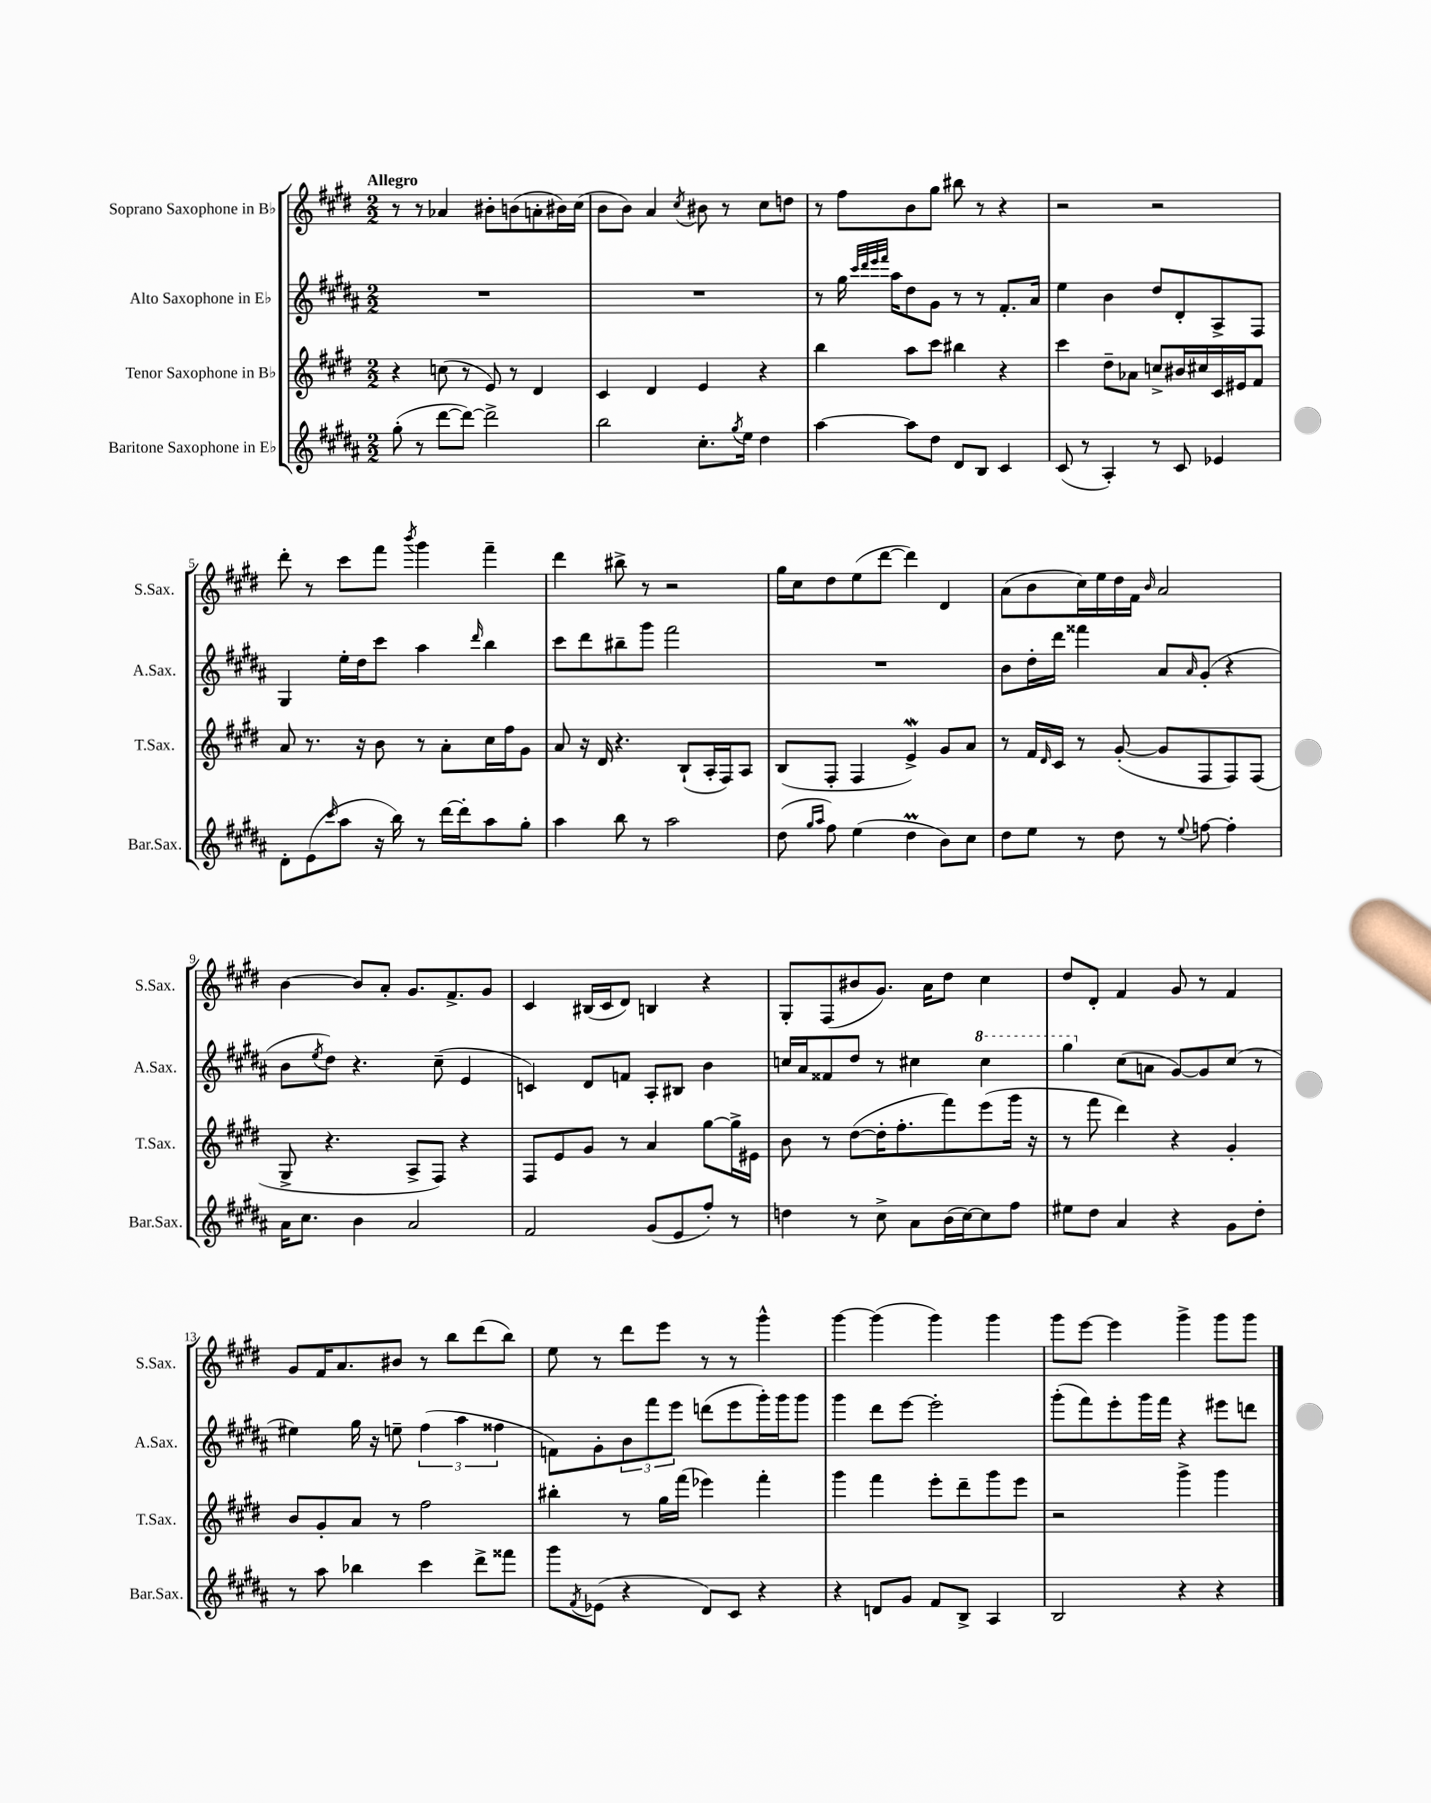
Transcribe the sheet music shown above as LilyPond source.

<<
\new StaffGroup <<
\new Staff = "s0" \with { instrumentName = "Soprano Saxophone in Bb" shortInstrumentName = "S.Sax." } {
    \clef treble \key e \major \numericTimeSignature \time 2/2 \tempo "Allegro"
    r8 r8 aes'4 bis'8-. b'8( a'8-. bis'16) cis''16( |
    b'8 b'8) a'4 \acciaccatura { cis''8 } bis'8 r8 cis''8 d''8 |
    r8 fis''8 b'8 gis''8 bis''8 r8 r4 |
    r2 r2 |
    dis'''8-. r8 cis'''8 fis'''8 \acciaccatura { b'''8 } gis'''4 fis'''4-- |
    dis'''4 bis''8-> r8 r2 |
    gis''16 cis''16 dis''8 e''8( dis'''8~ dis'''4) dis'4 |
    a'8( b'8 cis''16) e''16 dis''16 fis'16 \grace { b'16 } a'2 |
    b'4~ b'8 a'8-. gis'8. fis'8.-> gis'8 |
    cis'4 bis16( cis'16 dis'8) b4 r4 |
    gis8-. fis8( bis'8 gis'8.) a'16 dis''8 cis''4 |
    dis''8 dis'8-. fis'4 gis'8 r8 fis'4 |
    gis'8 fis'16 a'8. bis'8 r8 b''8 dis'''8( b''8) |
    e''8 r8 dis'''8 e'''8 r8 r8 gis'''4-^ |
    gis'''4~ gis'''4( gis'''4) gis'''4 |
    gis'''8 e'''8~ e'''4 gis'''4-> gis'''8 gis'''8 \bar "|." |
}
\new Staff = "s1" \with { instrumentName = "Alto Saxophone in Eb" shortInstrumentName = "A.Sax." } {
    \clef treble \key b \major \numericTimeSignature \time 2/2
    R1 |
    R1 |
    r8 gis''16 \grace { cis'''32 dis'''32 e'''32 fis'''32 } ais''16 dis''8 gis'8 r8 r8 fis'8.-. ais'16 |
    e''4 b'4 dis''8 dis'8-. ais8-> fis8 |
    gis4 e''16-. dis''16 cis'''8 ais''4 \grace { dis'''16 } b''4 |
    cis'''8 dis'''8 bis''8-- gis'''8 fis'''2 |
    R1 |
    b'8 dis''16-. dis'''16 fisis'''4 ais'8 \grace { ais'16 } gis'8-.( r4 |
    b'8 \acciaccatura { e''8 } dis''8) r4. cis''8--( e'4 |
    c'4) dis'8 f'8 ais8-. bis8 b'4 |
    c''16 ais'16 fisis'8 dis''8 r8 cis''4 \ottava #1 cis'''4 |
    gis'''4 \ottava #0 cis''8( a'8 gis'8~) gis'8 cis''8( r8 |
    eis''4) gis''16 r16 e''8-- \tuplet 3/2 { fis''4( ais''4 fisis''4 } |
    f'8) gis'8-. \tuplet 3/2 { b'8 fis'''8 e'''8 } d'''8( e'''8 gis'''16-.) gis'''16 gis'''8 |
    gis'''4 dis'''8 e'''8~ e'''2-. |
    gis'''8-.( fis'''8) e'''8-. gis'''16 fis'''16 r4 eis'''8 d'''8 \bar "|." |
}
\new Staff = "s2" \with { instrumentName = "Tenor Saxophone in Bb" shortInstrumentName = "T.Sax." } {
    \clef treble \key e \major \numericTimeSignature \time 2/2
    r4 c''8( r8 e'8) r8 dis'4 |
    cis'4 dis'4 e'4 r4 |
    b''4 a''8 cis'''8 bis''4 r4 |
    cis'''4 dis''8-- aes'8 c''8-> bis'16 cis''16 cis'16 eis'16 fis'8 |
    a'8 r8. r16 b'8 r8 a'8-. cis''16 fis''16 gis'8 |
    a'8 r16 dis'16 r4. b8-!( a16-. fis16) a8 |
    b8( fis8-. fis4 e'4->\mordent) gis'8 a'8 |
    r8 fis'16 \grace { dis'16 } cis'16 r8 gis'8~-.( gis'8 fis8 fis8) fis8( |
    gis8-> r4. a8-> fis8) r4 |
    fis8 e'8 gis'8 r8 a'4 gis''8~ gis''16-> eis'16 |
    b'8 r8 dis''8~( dis''16-. fis''8.-. fis'''8) e'''8( gis'''16 r16 |
    r8 fis'''8 dis'''4) r4 gis'4-. |
    b'8 gis'8-. a'8 r8 fis''2 |
    bis''4-. r8 gis''16 fis'''16( ees'''4) fis'''4-. |
    gis'''4 fis'''4 e'''8-. dis'''8-- gis'''8 e'''8 |
    r2 gis'''4-> gis'''4 \bar "|." |
}
\new Staff = "s3" \with { instrumentName = "Baritone Saxophone in Eb" shortInstrumentName = "Bar.Sax." } {
    \clef treble \key b \major \numericTimeSignature \time 2/2
    gis''8-.( r8 dis'''8~ dis'''8~) dis'''2-> |
    b''2 cis''8.-. \acciaccatura { gis''8 } e''16 dis''4 |
    ais''4~ ais''8 dis''8 dis'8 b8 cis'4 |
    cis'8( r8 ais4-.) r8 cis'8 ees'4 |
    dis'8-. e'8( \grace { cis'''16 } ais''8 r16 b''16) r8 dis'''16~ dis'''16-. ais''8 gis''8-. |
    ais''4 b''8 r8 ais''2 |
    dis''8( \grace { gis''16 ais''16 } fis''8) e''4( dis''4\prall b'8) cis''8 |
    dis''8 e''8 r8 dis''8 r8 \appoggiatura { e''8 } f''8~ f''4-. |
    ais'16 cis''8. b'4 ais'2 |
    fis'2 gis'8( e'8 fis''8-.) r8 |
    d''4 r8 cis''8-> ais'8 b'16( cis''16~) cis''8 fis''8 |
    eis''8 dis''8 ais'4 r4 gis'8 dis''8-. |
    r8 ais''8 bes''4 cis'''4 dis'''8-> fisis'''8 |
    gis'''8 \acciaccatura { fis'8 } ees'8( r4 dis'8) cis'8 r4 |
    r4 d'8 gis'8 fis'8 b8-> ais4 |
    b2 r4 r4 \bar "|." |
}
>>
>>
